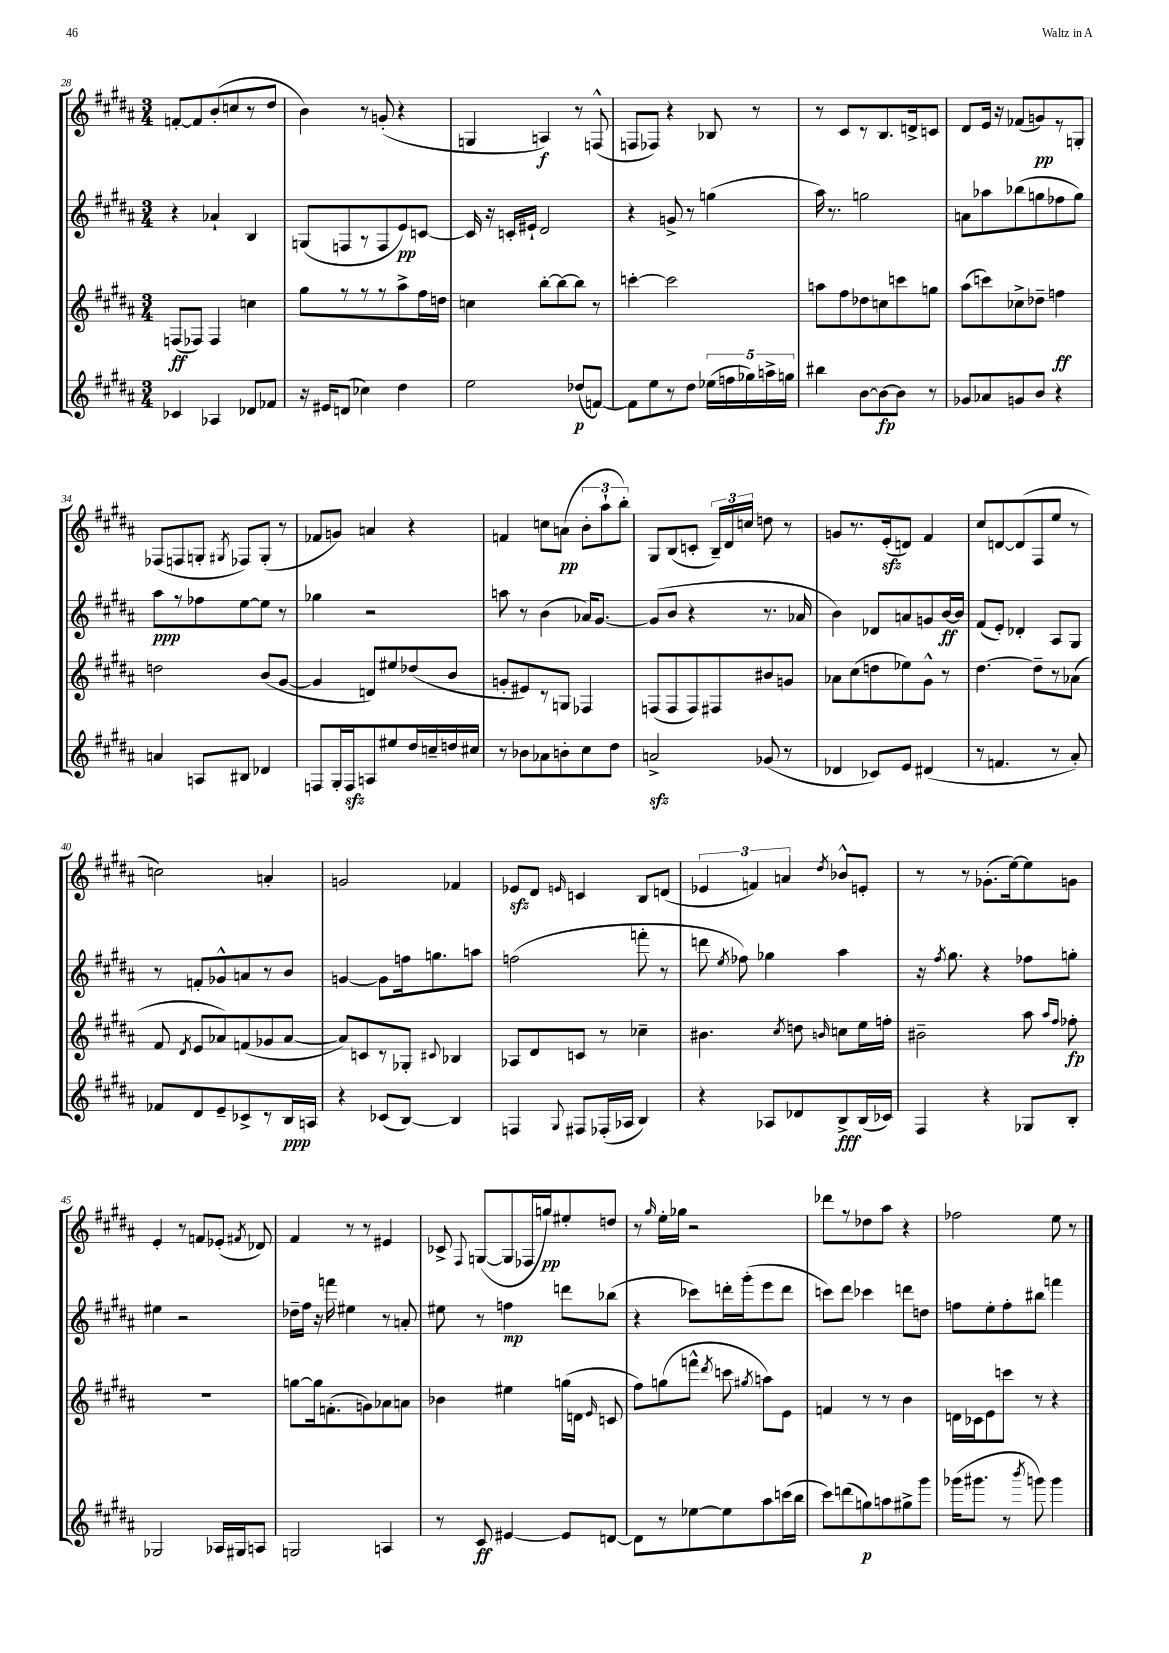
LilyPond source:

<<
\new StaffGroup <<
\new Staff = "s0" {
    \clef treble \key b \major \numericTimeSignature \time 3/4
    \autoBeamOff f'8[~-. f'8 b'8-.( c''8 r8 dis''8] |
    b'4) r8 g'8-.( r4 |
    g4 a4\f) r8 f8-^( |
    f8[ fes8]) r4 bes8 r8 |
    r8 cis'8[ r8 b8. d'16-> c'8] |
    dis'8[ e'16] r16 fes'8[( g'8\pp) r8 g8]-. |
    fes8[( f8 g8]-. \acciaccatura { gis8 } fes8[) gis8]-.( r8 |
    fes'8[ g'8]) a'4 r4 |
    f'4 c''8[ a'8]\pp( \tuplet 3/2 { b'8[-. ais''8-! b''8]-.) } |
    gis8[ b8( c'8]-. \tuplet 3/2 { b16[--) dis'16 c''16] } d''8 r8 |
    g'8[ r8. e'16-.\sfz( d'8]) fis'4 |
    cis''8[ d'8~ d'8( fis8 e''8] r8 |
    c''2) a'4-. |
    g'2 fes'4 |
    ees'8[\sfz dis'8] \grace { e'16 } c'4 b8[ d'8]( |
    \tuplet 3/2 { ees'4 f'4) a'4 } \acciaccatura { dis''8 } bes'8[-^ e'8]-. |
    r8 r8 ges'8.[-.( e''16~) e''8 g'8] |
    e'4-. r8 f'8[ ees'8]-.( \acciaccatura { fis'8 } des'8) |
    fis'4 r8 r8 eis'4 |
    ces'8-> \appoggiatura { fis8 } g8[~( g8 fes16 g''16\pp) eis''8-. d''8] |
    r8 \grace { gis''16 } e''16[-. ges''16] r2 |
    des'''8[ r8 des''8 ais''8] r4 |
    fes''2 e''8 r8 \bar "|." |
}
\new Staff = "s1" {
    \clef treble \key b \major \numericTimeSignature \time 3/4
    \autoBeamOff r4 aes'4-! b4 |
    g8[( f8 r8 f8 e'8\pp) c'8]~ |
    c'16 r16 c'16[-. eis'16]-! dis'2 |
    r4 g'8-> r8 g''4( |
    ais''16) r8. g''2 |
    a'8[ aes''8 bes''8( g''8 fes''8 g''8]) |
    ais''8[\ppp r8 fes''8 e''8~ e''8] r8 |
    ges''4 r2 |
    a''8 r8 b'4( aes'16[) gis'8.]~ |
    gis'8[( b'8] r4 r8. aes'16 |
    b'4) des'8[ a'8 g'8 b'16~\ff b'16] |
    fis'8[( e'8]-.) des'4-. ais8[ gis8] |
    r8 f'8[-. ges'8-^ a'8 r8 b'8] |
    g'4~ g'8[ f''16 g''8. a''8] |
    f''2( f'''8-. r8 |
    d'''8 \acciaccatura { e''8 } fes''8) ges''4 ais''4 |
    r16 \acciaccatura { fis''8 } gis''8. r4 fes''8[ g''8]-. |
    eis''4 r2 |
    des''16[-- fis''16] r16 f'''16 eis''4 r8 a'8-. |
    eis''8 r8 f''4\mp d'''8[ bes''8]( |
    r4 ces'''8[) d'''16-. gis'''16-.( e'''8 d'''8] |
    c'''8[) dis'''8] ces'''4 d'''8[ d''8] |
    f''8[ e''8-. f''8-. bis''8] f'''4 \bar "|." |
}
\new Staff = "s2" {
    \clef treble \key b \major \numericTimeSignature \time 3/4
    \autoBeamOff f8[\ff( fes8]) fes4 c''4 |
    gis''8[ r8 r8 r8 ais''8-> fis''16 d''16] |
    c''4 b''8[~-. b''8~ b''8] r8 |
    c'''4~-. c'''2 |
    a''8[ fis''8 des''8 c''8 c'''8 g''8] |
    ais''8[( c'''8) ces''8-> des''8]-- f''4\ff |
    d''2 b'8[( gis'8]~ |
    gis'4 d'8[) eis''8 des''8( b'8] |
    g'8[-. eis'8) r8 g8] fes4 |
    f8[( f8 f8) fis8 bis'8 g'8] |
    aes'8[ cis''8( d''8 ees''8) gis'8]-^ r8 |
    dis''4.~ dis''8[-- r8 aes'8]( |
    fis'8 \acciaccatura { dis'8 } e'8[ aes'8) f'8( ges'8 aes'8]~ |
    aes'8[) c'8 r8 ges8]-. \appoggiatura { cis'8 } bes4 |
    aes8[ dis'8 c'8] r8 ces''4-- |
    bis'4. \acciaccatura { cis''8 } d''8 \grace { b'16 } c''8[ e''16 f''16]-. |
    bis'2-- ais''8 \grace { ais''16[ fis''16] } fes''8-.\fp |
    R2. |
    g''8[~ g''16 f'8.-.( g'8) aes'8 a'8] |
    bes'4 eis''4 g''16[( d'16] \grace { e'16 } c'8 |
    fis''8[) g''8( f'''8]-^ \acciaccatura { dis'''8 } c'''8 \acciaccatura { gis''8 } a''8[) e'8] |
    f'4 r8 r8 b'4 |
    d'16[ ces'16 e'8 c'''8] r8 r4 \bar "|." |
}
\new Staff = "s3" {
    \clef treble \key b \major \numericTimeSignature \time 3/4
    \autoBeamOff ces'4 aes4 des'8[ fes'8] |
    r16 eis'16[ d'8]( ces''4) dis''4 |
    e''2 des''8[\p( f'8]~) |
    f'8[ e''8 r8 dis''8] \tuplet 5/4 { ees''16[( f''16 ges''16) a''16-> g''16] } |
    bis''4 b'8[~ b'8~\fp b'8] r8 |
    ges'8[ aes'8 g'8 b'8] r4 |
    a'4 a8[ bis8] des'4 |
    f8[ gis16-. f16\sfz a8 eis''8 dis''16 c''16-- d''16 cis''16] |
    r8 bes'8[ aes'8 b'8-. cis''8 dis''8] |
    a'2->\sfz ges'8( r8 |
    des'4 ces'8[) e'8] dis'4( |
    r8 f'4. r8 ais'8-.) |
    fes'8[ dis'8 e'8-- ces'8-> r8 b16\ppp a16] |
    r4 ces'8[( b8]~) b4 |
    f4 \appoggiatura { gis8 } fis8[ fes16-.( aes16] b4) |
    r4 aes8[ des'8 b8->\fff b16( ces'16]) |
    fis4 r4 ges8[ b8]-. |
    ges2 aes16[ gis16 a8] |
    g2 a4 |
    r8 cis'8\ff eis'4~ eis'8[ d'8]~ |
    d'8[ r8 ees''8~ ees''8 ais''8 c'''16( b''16] |
    cis'''8[) d'''8( g''8\p) a''8 gis''8-> gis'''8] |
    ges'''16[( gis'''8.] r8 \acciaccatura { b'''8 } g'''8) g'''4 \bar "|." |
}
>>
>>
\layout { \context { \Score currentBarNumber = #28 } }
